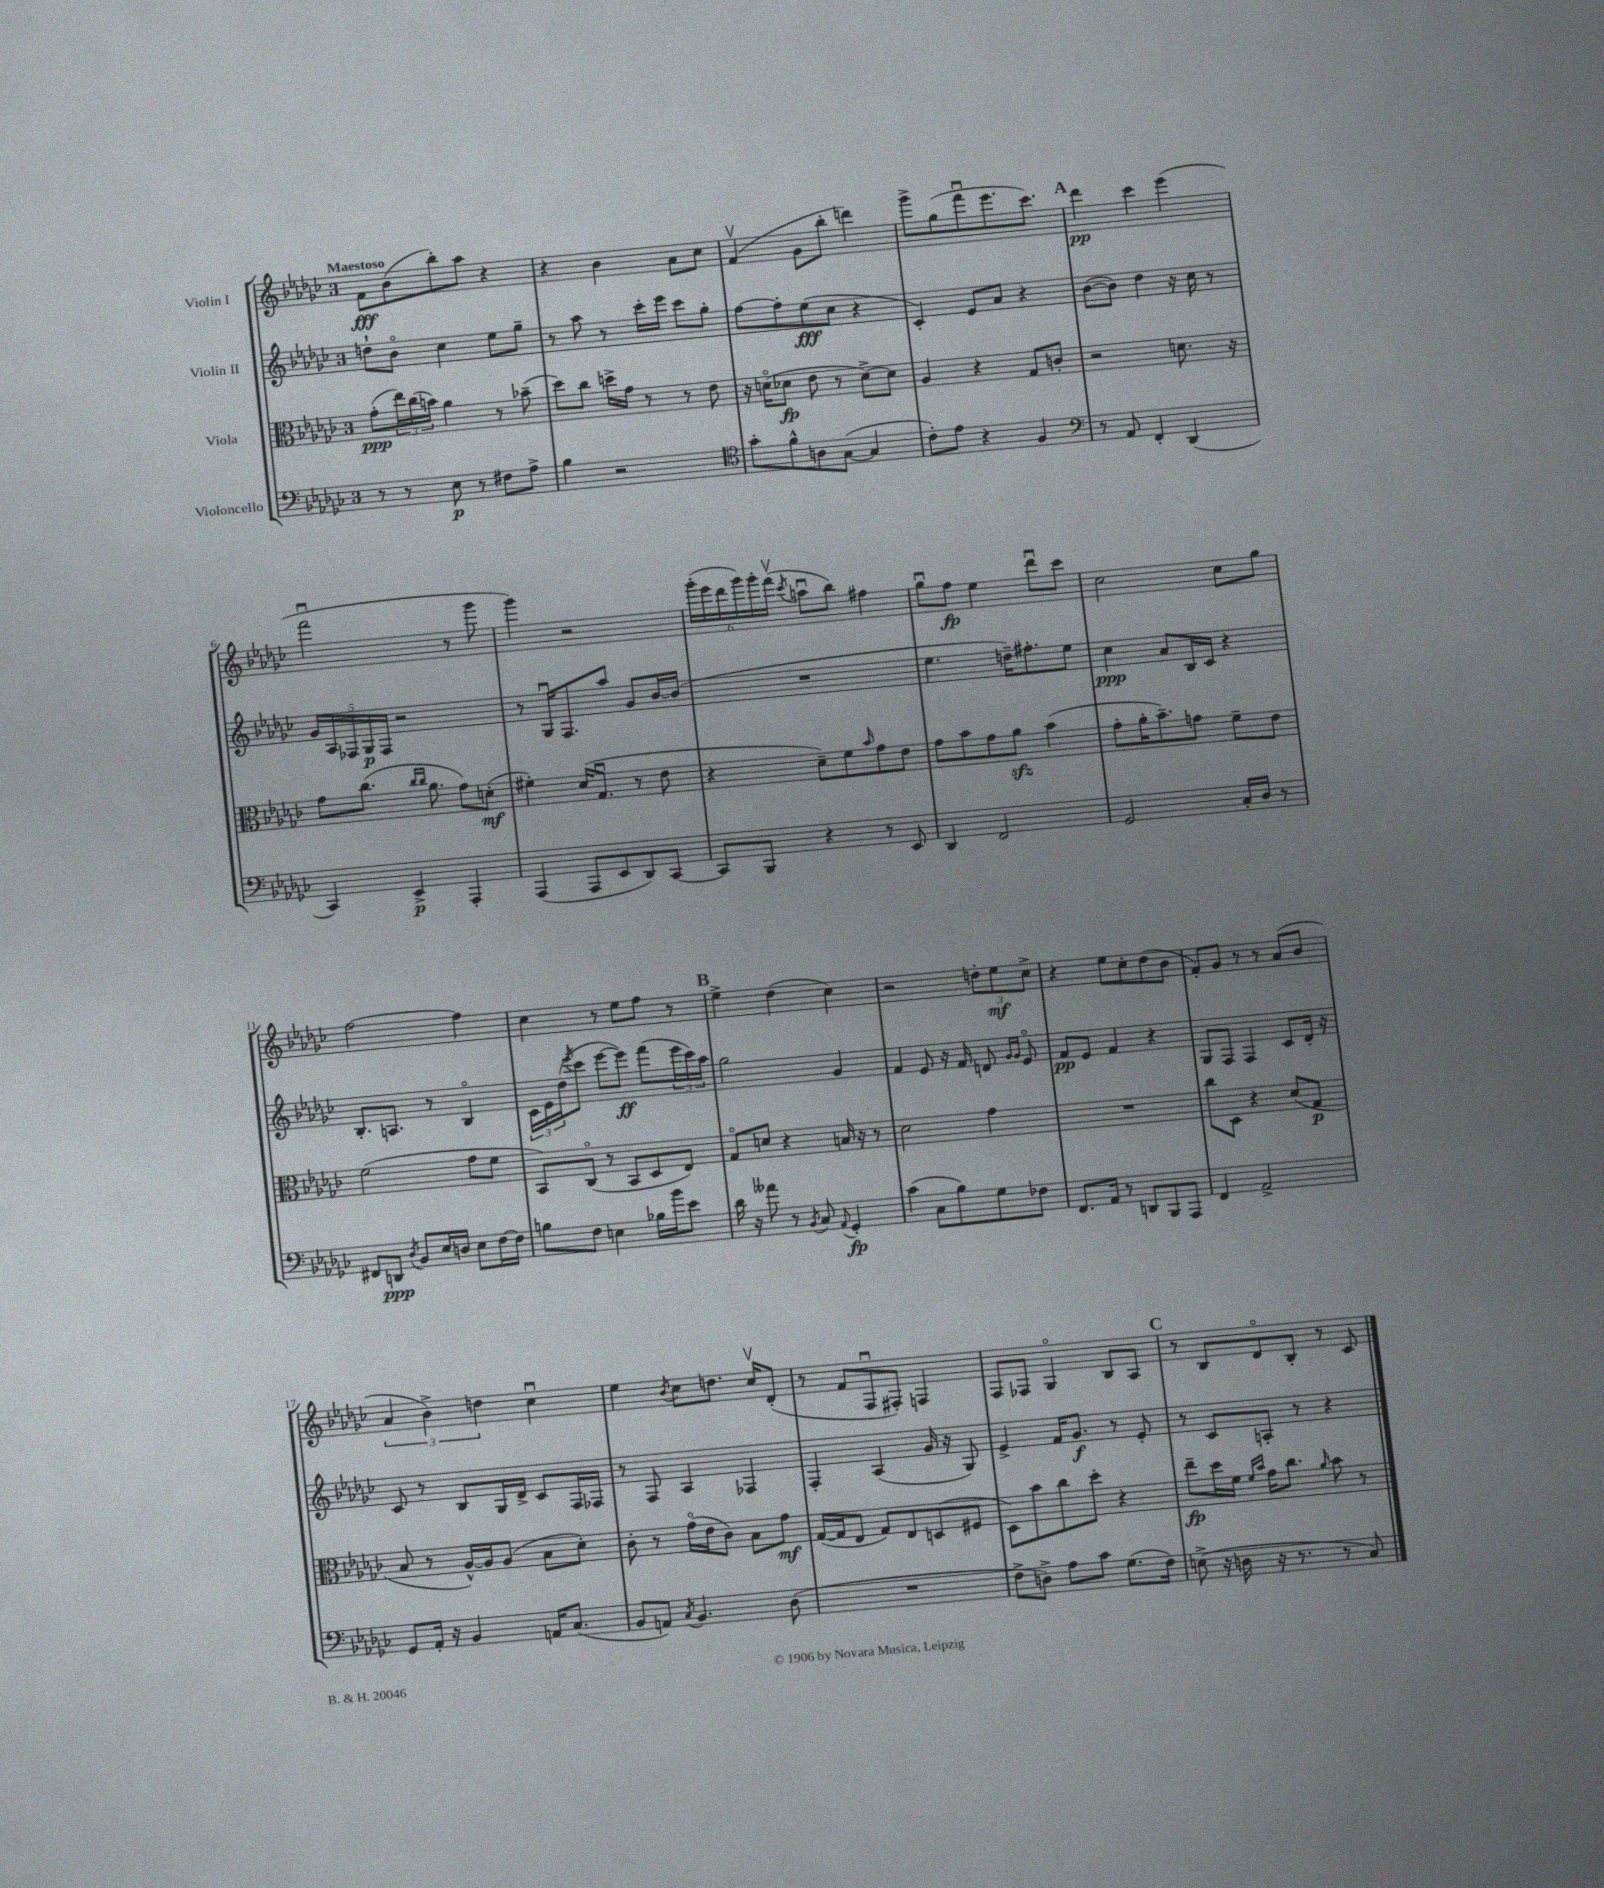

**kern	**kern	**kern	**kern
*staff4	*staff3	*staff2	*staff1
*clefF4	*clefC3	*clefG2	*clefG2
*k[b-e-a-d-g-c-]	*k[b-e-a-d-g-c-]	*k[b-e-a-d-g-c-]	*k[b-e-a-d-g-c-]
*M3/4	*M3/4	*M3/4	*M3/4
8r	(8g-'\L	8dd`\L	8f\L
8r	24ee-\L)	8b-o\J	(8b-\
.	(24cc-\	.	.
.	24b\JJ)	.	.
8E-\	4a-\	4cc-\	8bb-'\)
8r	.	.	8aa-\J
8F#\L	8r	8ee-\L	4r
8A-^\J	(8b-~\	8gg-~\J	.
=	=	=	=
4B-\	8dd-\L)	8r	4r
.	8cc-\J	8aa-\	.
2r	16dd^\LL	8r	4b-\
.	16g-\JJ	.	.
.	8r	16ccc-'\LL	.
.	.	16eee-\JJ	.
.	8r	8ccc-\L	8a-\L
.	8e-\	8gg-'\J	8cc-\J
=	=	=	=
*clefC4	*	*	*
8g-'\L	16r	[8ff\L	(4fv/
.	(16do\LK	.	.
8f^^\	8d-\J	8ff'\]	.
8A\	8e-\	(8ee-\	8g-\L
([8G-\J	8r	8cc-\J	8bb-'\J
4G-/]	[8d-^\L)	4r	4ddd\)
.	8d-\]J	.	.
=	=	=	=
8c-'\L)	4A-/	4c-'/)	8ggg-^\L
8e-\J	.	.	(8gg-\
4r	4r	8e-/L	8fffu\
.	.	8a-/J	8.eee-\
4F/	8G-/L	4r	.
.	.	.	8.ccc-\J)
.	8c'/J	.	.
=	=	=	=
*clefF4	*	*	*
8r	2r	([8b-\L	4ddd-\
8AA-/	.	8b-\]J)	.
4FF'/	.	4dd-\	4ccc-\
(4DD-/	8.d\	16r	(4eee-\
.	.	16cc-\	.
.	.	8r	.
.	16r	.	.
=	=	=	=
4CC-/)	8g-\L	20g-/LL	2fffu\
.	.	20A-/	.
.	.	20F-/	.
.	(8.cc-\J	.	.
.	.	20G-/	.
.	.	20F-/JJ	.
4EE-^/	.	2r	.
.	16qqcc-/LL	.	.
.	16qqcc-/JJ	.	.
.	8.a-\	.	.
4AAA-'/	8g-\L)	.	8r
.	(8d'\J	.	8ggg-\
=	=	=	=
(4AAA-/	4f#'\)	8r	4ggg-\)
.	.	16G-u/LK	.
.	.	8.F/	.
8AAA-/L	(16d-/LK	.	2r
.	8.G-u/J	.	.
8EE-/	.	8aa-/J	.
8DD-/)	8r	8g-/L	.
[8CC-/J	8e-\	[16b-/L	.
.	.	(16b-/]JJ	.
=	=	=	=
8CC-/]L	4r	2.r	(24ggg-'\LL
.	.	.	24eee-\
.	.	.	24ddd-\
8BBB-/J	.	.	24ggg-\)
.	.	.	24ggg-'\
.	.	.	(24fffv\JJ
.	.	.	8qccc-/
4r	8d-~\L)	.	8aau\L
.	8f\	.	8bb-\J)
.	16qqb-/	.	.
8r	8g-\	.	4ff#\
8EE-/	8e-\J	.	.
=	=	=	=
4DD-/	8g-\L	4.ee-\	8gg-u\L
.	8b-\	.	8ff\J
2FF/	8g-\	.	4ee-\
.	8a-\J	16dd~\LK)	.
.	.	8.ff#'\	.
.	(4b-\	.	8ddd-u\L
.	.	8ee-\J	8ccc-\J
=	=	=	=
2GG-/	8g-'\L	4cc-\	2cc-\
.	16a-'\K	.	.
.	8.b-~\)	.	.
.	.	8a-/L	.
.	8g\J	16B-/L	.
.	.	16c-/JJ	.
16C-'/LL	8f~\L	4r	8cc-\L
16D-/JJ	.	.	.
8r	8e-\J	.	8gg-\J
=	=	=	=
8FF#/L	(2f\	8.B-'/L	[2ff\
8DD/J	.	.	.
.	.	8.A/J	.
8qD-/	.	.	.
8BB-/L	.	.	.
16E-/L	.	8r	.
16D/JJ	.	.	.
8E-\L	8g-\L	4B-o/	4ff\]
[16F\L	8f\J	.	.
16F\]JJ	.	.	.
=	=	=	=
8B\L	8BB-/L)	24c-\LL	4cc-\
.	.	24e-\	.
.	.	(24dd-\J	.
.	.	8qeee-/	.
8F\J	(8C-o/J	8ccc-\J	.
4E\	8r	[8eee-\L	8r
.	8BB-/L	8eee-\]J)	8ee-\L
16B-\LL	8D-/	(8fff\L	8ff\J
16b-\J	.	.	.
8e-\J	8E-/J)	24eee-\L	8r
.	.	24ccc-\)	.
.	.	24aa-\JJ	.
=	=	=	=
16d-\	8G-o/L	2gg-\	4ee-^\
16r	.	.	.
8a--\	8d/J	.	.
8r	4r	.	(4dd-\
8qBB-/	.	.	.
8C-/	.	.	.
8qqAA-/	.	.	.
4GG-'/	16B/	4g-/	4cc-\)
.	16r	.	.
.	8r	.	.
=	=	=	=
(4c-\	2d-\	4f/	2r
8C-\L	.	8e-/	.
8B-\)	.	16r	.
.	.	16f/	.
8G-\	4g-\	8d/	12dd'\L
.	.	.	12ee-\
.	.	16qqg-/LL	.
.	.	16qqg-/JJ	.
8F-\J	.	8e-o/	.
.	.	.	12cc-^\J
=	=	=	=
8.FF/L	2.r	8f/L	4r
.	.	8e-/J	.
16AA-/Jk	.	.	.
8r	.	4f/	8ee-\L
8DD/L	.	.	8cc-'\
8BBB-/	.	4r	(8dd-\
8AAA-/J	.	.	8b-\J
=	=	=	=
4FF/	8cc-\L	8G-/L	8f'/L)
.	8D-\J	8F/J	8g-/J
2AA-^/	4r	4F/	8r
.	.	.	8r
.	(8d-/L	8c-/L	(8a-/L
.	8G-/J	16d-'/Jk	8b-/J
.	.	16r	.
=	=	=	=
8GG-/L	8B-/	8c-/	6a-/
16AA-'/Jk	8r	8r	.
.	.	.	6b-^\)
16r	.	.	.
4BB-/	[16A-^^/LL)	8B-/L	.
.	16A-/]J	.	.
.	.	.	6dd\
.	(8A-/J	16G-/L	.
.	.	16d-^/JJ	.
16AA/LK	8B-\L	8c-/L	4cc-u\
(8.C-/J	.	.	.
.	8d-'\J)	16F/L	.
.	.	16F-/JJ	.
=	=	=	=
8BB-/L	8c-'\	8r	4ee-\
8AA/J)	8r	8F/	.
8qC-/	.	.	8qb-/
4.BB-/	(16g-o\LL	4A-/	8cc-\L
.	16e-\J	.	.
.	8c-\J)	.	8.dd\J
.	8B-\L	4F-/	.
.	.	.	16cc-v/LK
(8D-\	8g-\J	.	(8d-'/J
=	=	=	=
2.r	([16G-/LL	4F'/	8r
.	16G-/]J	.	.
.	8E-/J	.	8f/L
.	8G-/L)	(4A-/	8Fu/
.	8E-/	.	8F#'/J)
.	(8D/	16g-/	4F/
.	.	16r	.
.	8F#/J	8G-/)	.
=	=	=	=
8F^\L	8D-\L)	4e-^/	8F/L
8D^\J)	8b-\	.	8F-/J
8A-\L	8cc-\	16f/LK	4G-o/
.	.	8.g-/J	.
8c-\J	8dd-'\J	.	.
(8.G-\L	4r	8r	8B-/L
.	.	8e-'/	8A-/J
16F\Jk)	.	.	.
=	=	=	=
(8E^\	8ee-~\L	8r	8r
16r	16dd-\L	8c-/L	8B-/L
16D\	16f\JJ	.	.
.	16qqf/LL	.	.
.	16qqb-/JJ	.	.
16r	16g-\LK	8A'/J	8d-o/
8.r	8.cc-\J	.	.
.	.	8r	8B-'/J
.	16qqa-/	.	.
8r	8b-\	4r	8r
8C-/)	8r	.	8c-/
==	==	==	==
*-	*-	*-	*-
